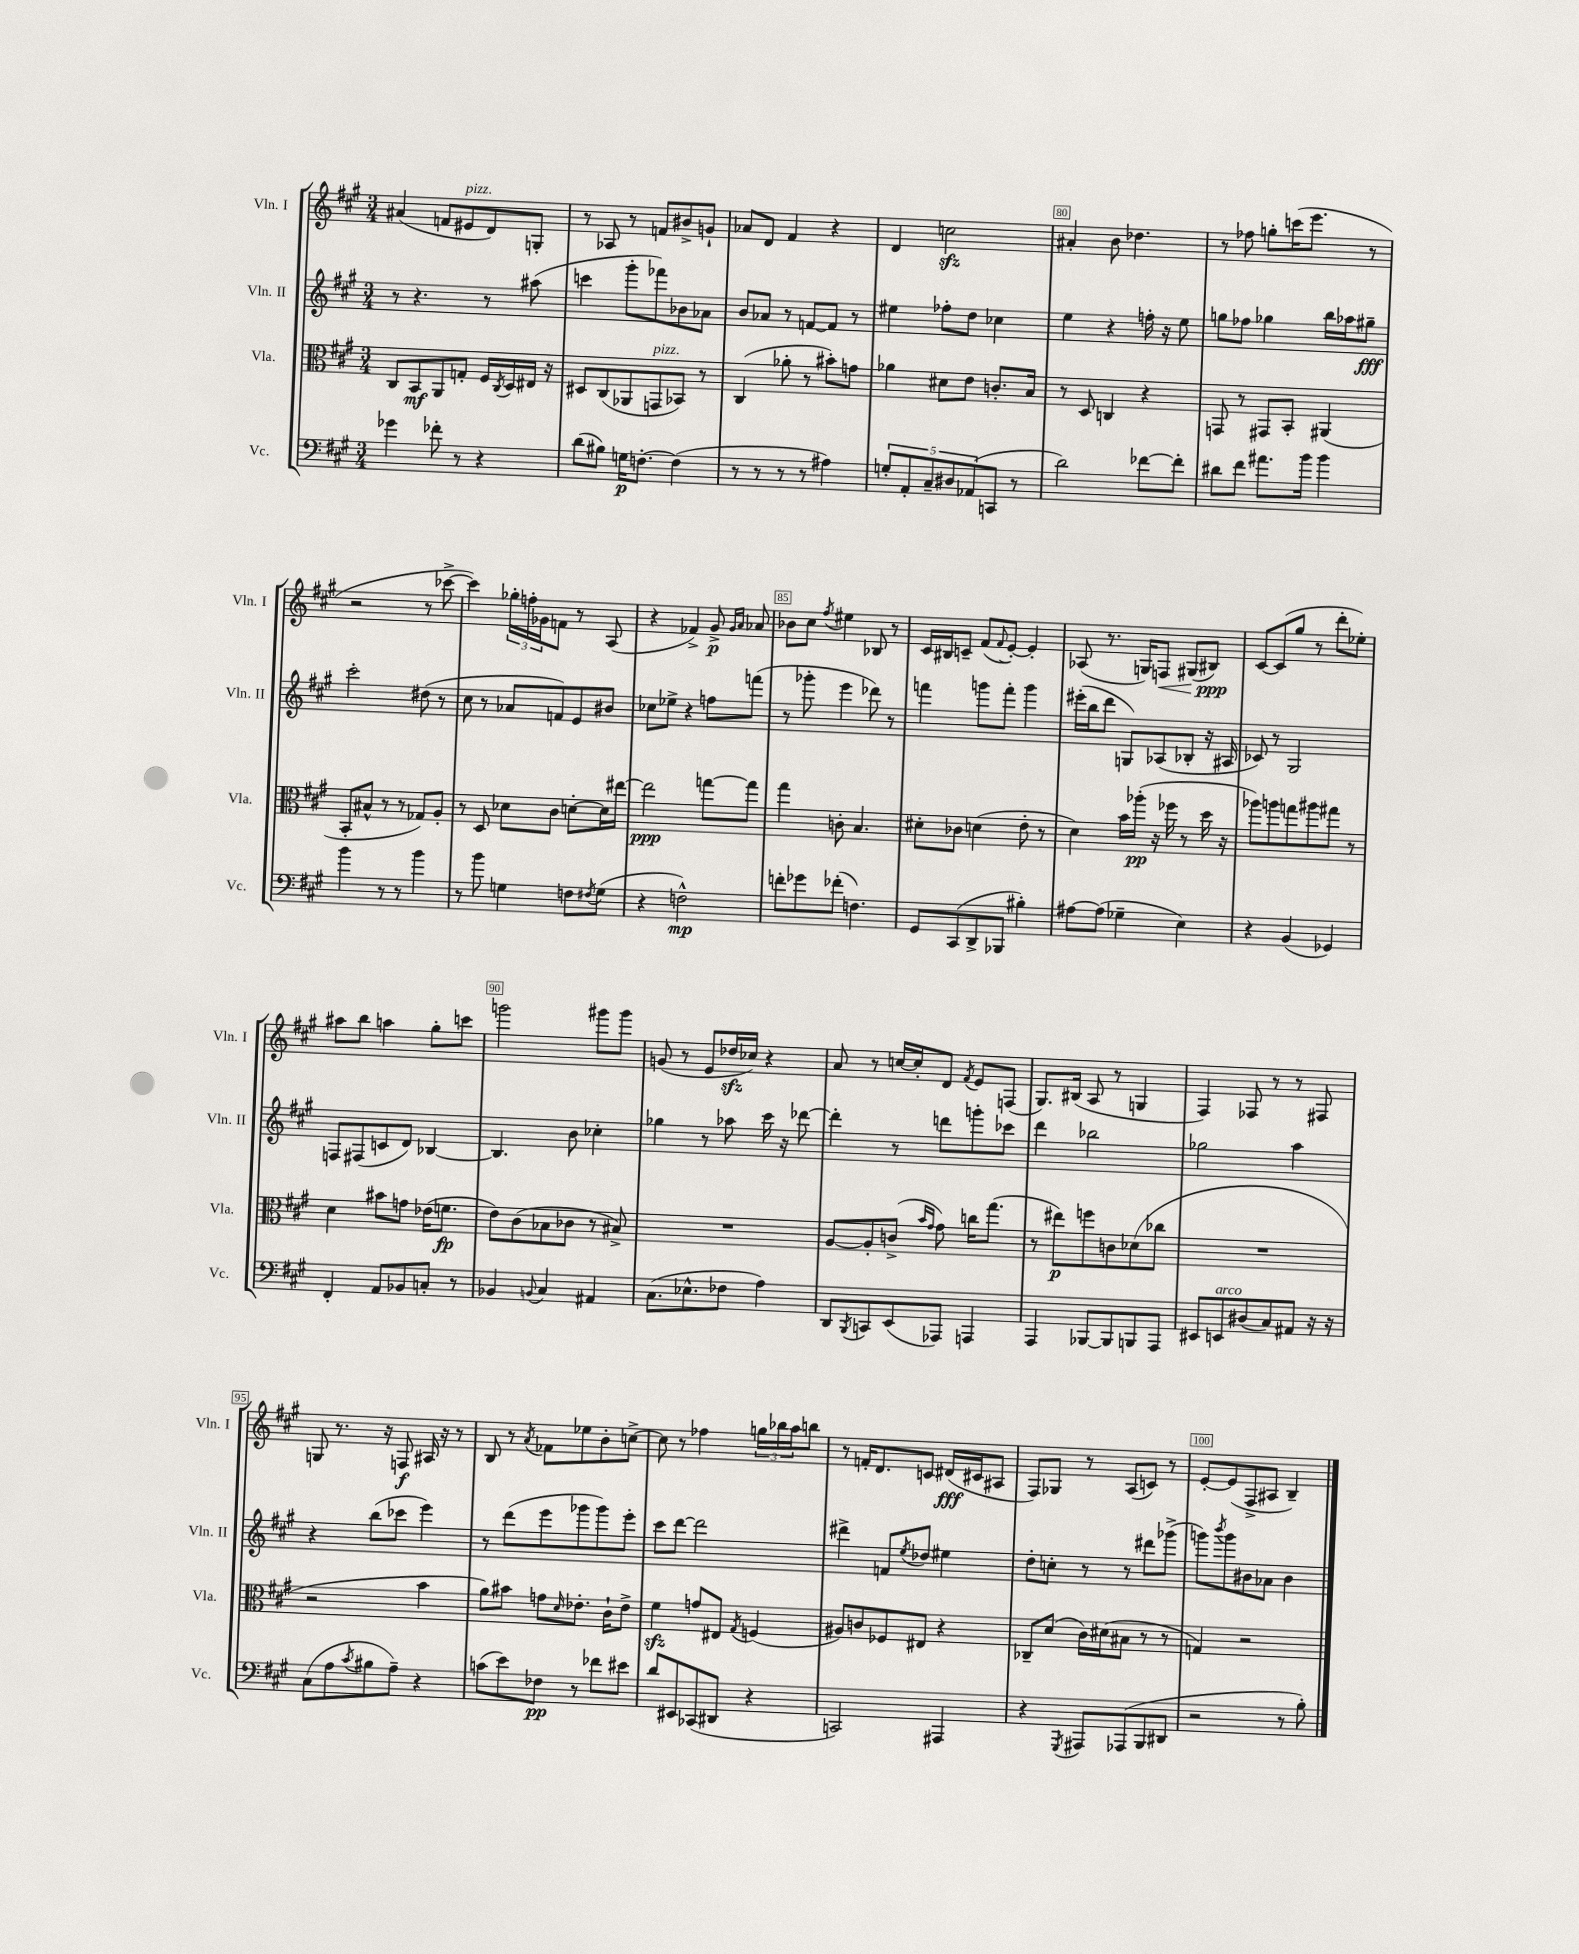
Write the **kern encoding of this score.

**kern	**kern	**kern	**kern
*staff4	*staff3	*staff2	*staff1
*clefF4	*clefC3	*clefG2	*clefG2
*k[f#c#g#]	*k[f#c#g#]	*k[f#c#g#]	*k[f#c#g#]
*M3/4	*M3/4	*M3/4	*M3/4
4g-\	8C#/L	8r	(4a#/
.	8BB/	4.r	.
8f-'\	8AA/	.	8f/L
8r	8G'/J	.	8e#/
4r	16F#/LL	8r	8d/)
.	8qC#/	.	.
.	16D/	.	.
.	16E#/JJ	(8aa#\	8G'/J
.	16r	.	.
=	=	=	=
(8d\L	8D#/L	4ccc\	8r
8B#\J)	(8C#/	.	8A-/
16G\LK	8AA-/	8ggg#'\L	8r
[8.F'\J	.	.	.
.	8GG/	8fff-\)	8f/L
(4F\]	8BB-/J)	8b-\	8b#^/
.	8r	8a-\J	8g`/J
=	=	=	=
8r	(4C#/	8b/L	8a-/L
8r	.	8a-/J	8d/J
8r	8a-'\	8r	4f#/
8r	8r	[8f/L	.
4A#\)	8b#'\L)	8f/]J	4r
.	8g\J	8r	.
=	=	=	=
10G'/L	4a-\	4ee#\	4d/
10AA'/	.	.	.
10C#~/	.	.	.
.	8d#\L	8ff-'\L	2cc\
10D#/	.	.	.
.	8e\J	8dd\J	.
(10AA-/	.	.	.
8CC/J	8.c'/L	4cc-\	.
8r	.	.	.
.	16B/Jk	.	.
=	=	=	=
2d\)	8r	4ee\	4a#'/
.	8D/	.	.
.	4C/	4r	8b\
.	.	.	4.dd-\
[8f-\L	4r	16ff'\	.
.	.	16r	.
8f-'\]J	.	8ee\	.
=	=	=	=
8d#\L	8GG/	8gg\L	8r
8f#\J	8r	8ff-\J	8ff-\
8.a#\L	8GG#/L	4gg-\	8gg'\L
.	8BB'/J	.	(16ccc\K
16b\Jk	.	.	8.eee\J
4b\	(4AA#/	16bb\LL	.
.	.	16aa-\J	.
.	.	8gg#~\J	8r
=	=	=	=
4b\	8BB'/L	2ccc#'\	2r
.	8B#^^/J	.	.
8r	8r	.	.
8r	8r	.	.
4b\	8G-/L)	(8dd#\	8r
.	8A'/J	8r	[8ccc-^\
=	=	=	=
8r	8r	8cc#\	4ccc-\])
8b\	8D/	8r	.
4G\	8d-\L	8a-/L	24gg-'\LL
.	.	.	24ff'\
.	.	.	24g-\J
.	8c#\J	8f/)	8f\J
8F\L	[8d'\L	8e/	8r
8qF#/	.	.	.
(8G\J	16d\]L	8b#/J	(8A/
.	[16ee#\JJ	.	.
=	=	=	=
4r	2ee#\]	8cc-\L	4r
.	.	8ee-^\J	.
2F^^\)	.	4r	4f-^/)
.	[8gg\L	8ff\L	8g#^/
.	.	.	16qqg#/LL
.	.	.	16qqa/JJ
.	8gg\]J	(8fff\J	8a-/
=	=	=	=
8f'\L	4gg#\	8r	8b-\L
8g-\	.	8ggg-'\	8cc#\J
.	.	.	8qff#/
(8f-'\J	8c'\	4eee\	4ee#\
4.F\)	4.B/	.	.
.	.	8ddd-\)	8B-/
.	.	8r	8r
=	=	=	=
8GG#/L	8d#'\L	4fff\	16c#/LL
.	.	.	16B#/J
(8CC#/	8c-\J	.	8c~/J
8DD^/	(4d\	8ggg\L	(8f#/L
.	.	.	8qqf#/
8BBB-/J	.	8fff'\J	[8e'/J)
4B#'\)	8e'\	4ggg\	4e'/]
.	8r	.	.
=	=	=	=
[8A#\L	4d\)	(16eee#'\LL	(8A-/
.	.	16bb\J	.
(8A#\]J	.	8ddd\J	8.r
4G-~\	16b\LL	8G/L)	.
.	(16aa-'\JJ	.	16G/LK)
.	16r	(8A-/	8F/J
.	16ff-\	.	.
4E\)	8r	8B-'/J	(8G#/L
.	16dd\	16r	8B#/J)
.	16r	16A#/	.
=	=	=	=
4r	8aa-\L)	8c-/)	[8c#/L
.	8aa\	8r	(8c#/]
(4BB/	8gg\	2G#/	8gg#/J
.	8aa#\	.	8r
4GG-/)	8gg#\J	.	8ddd'\L
.	8r	.	8ee-'\J)
=	=	=	=
4FF#'/	4d\	8F/L	8aa#\L
.	.	(8F#/	8bb\J
8AA/L	8b#\L	8c/	4aa\
8BB-/	8g\J	8d/J)	.
8C'/J	(16e-\LK	[4B-/	8gg#'\L
.	8.f\J	.	.
8r	.	.	8ccc\J
=	=	=	=
4BB-/	8e\L)	4.B-/]	2ggg\
.	(8c#\	.	.
8qqBB/	.	.	.
4C#/	8B-\	.	.
.	8c-\J	8b\	.
4AA#/	8r	4cc-'\	8ggg#\L
.	8B#^/)	.	8ggg#\J
=	=	=	=
(8.C#\L	2.r	4gg-\	(8g/
.	.	.	8r
8.E-^^\	.	.	.
.	.	8r	8e/L
8F-\J	.	8aa-\	16dd-/L
.	.	.	16cc-/JJ)
4A\)	.	16ccc#\	4r
.	.	16r	.
.	.	[8ddd-\	.
=	=	=	=
8DD/L	[8A/L	4ddd-'\]	8a/
8qBBB/	.	.	.
8CC/	8A'/]	.	8r
(8EE/	(8c^/J	8r	[16cc/LL
.	.	.	16cc'/]J
.	16qqb/LL	.	.
.	16qqg#/JJ	.	.
8AAA-/J)	8g#\)	8ddd\L	8d/J
.	.	.	8qf#/
4AAA/	16cc\LK	8ggg'\	8e/L
.	(8.gg#\J	.	.
.	.	8ccc-\J	(8F/J
=	=	=	=
4AAA/	8r	4ddd\	8.G#/L)
.	8ee#\L)	.	.
.	.	.	(16B#/Jk
[8BBB-/L	8ff\	2bb-\	8A/
8BBB-/]	8c\	.	8r
8BBB/	(8d-\	.	4G/
8AAA/J	8cc-\J	.	.
=	=	=	=
8EE#/L	2.r	2gg-\	4F#/)
8EE/	.	.	.
(8D#/	.	.	8F-/
8C#/)	.	.	8r
8AA#/J	.	4aa\	8r
16r	.	.	8F#/
16r	.	.	.
=	=	=	=
(8C#\L	2r	4r	8G/
8A\	.	.	8.r
8qc#/	.	.	.
8B#\	.	(8bb\L	.
.	.	.	16r
8A~\J)	.	8ccc-\J	8F/
4r	4b\	4eee\)	16A#/
.	.	.	16r
.	.	.	8r
=	=	=	=
(8c\L	8a\L)	8r	8B/
8e\)	8b#\J	(8ddd\L	8r
.	.	.	8qa/
8F-\J	8g\L	8eee\	8f-\L
.	16qqd/	.	.
8r	8.e-'\J	8ggg-\	8ee-\
8f-\L	.	8ggg-\)	8b'\
.	16c#`\LK	.	.
8e#\J	8e-^\J	8eee'\J	[8cc^\J
=	=	=	=
8d/L	4f#\	8ccc#\L	8cc\]
8EE#/	.	[8ddd\J	8r
(8CC-/	8g/L	2ddd\]	4ff-\
8DD#/J	8E#/J	.	.
.	8qG#/	.	.
4r	(4F/	.	24gg\LL
.	.	.	24bb-\
.	.	.	24aa\J
.	.	.	8bb\J
=	=	=	=
2CC/)	8A#/L)	4ddd#^\	8r
.	8c/	.	16f'/LK
.	.	.	8.d/
.	8F-/	8f/L	.
.	.	8qee/	.
.	8E#/J	8dd-/J	8c/J
4AAA#/	4r	4ee#\	(16d#/LL
.	.	.	16c#/J
.	.	.	8A#/J
=	=	=	=
4r	8C-~/L	8dd'\L	8F#/L)
.	(8d/J	8cc'\J	8G-/J
8qGGG#/	.	.	.
8AAA#/L	16c#\LL)	8r	8r
.	(16d#\J	.	.
(8AAA-/	8B#\J	8r	(8A/L
8BBB/	8r	8ddd#\L	8c/J)
8DD#/J	8r	(8ggg-^\J	8r
=	=	=	=
2r	4G/)	8ggg\L)	[8e'/L
.	.	8qbbb/	.
.	.	8ggg\	(8e/]
.	2r	8b#\	8F#^/
.	.	8a-\J	8A#/J
8r	.	4b#\	4B~/)
8B'\)	.	.	.
==	==	==	==
*-	*-	*-	*-
